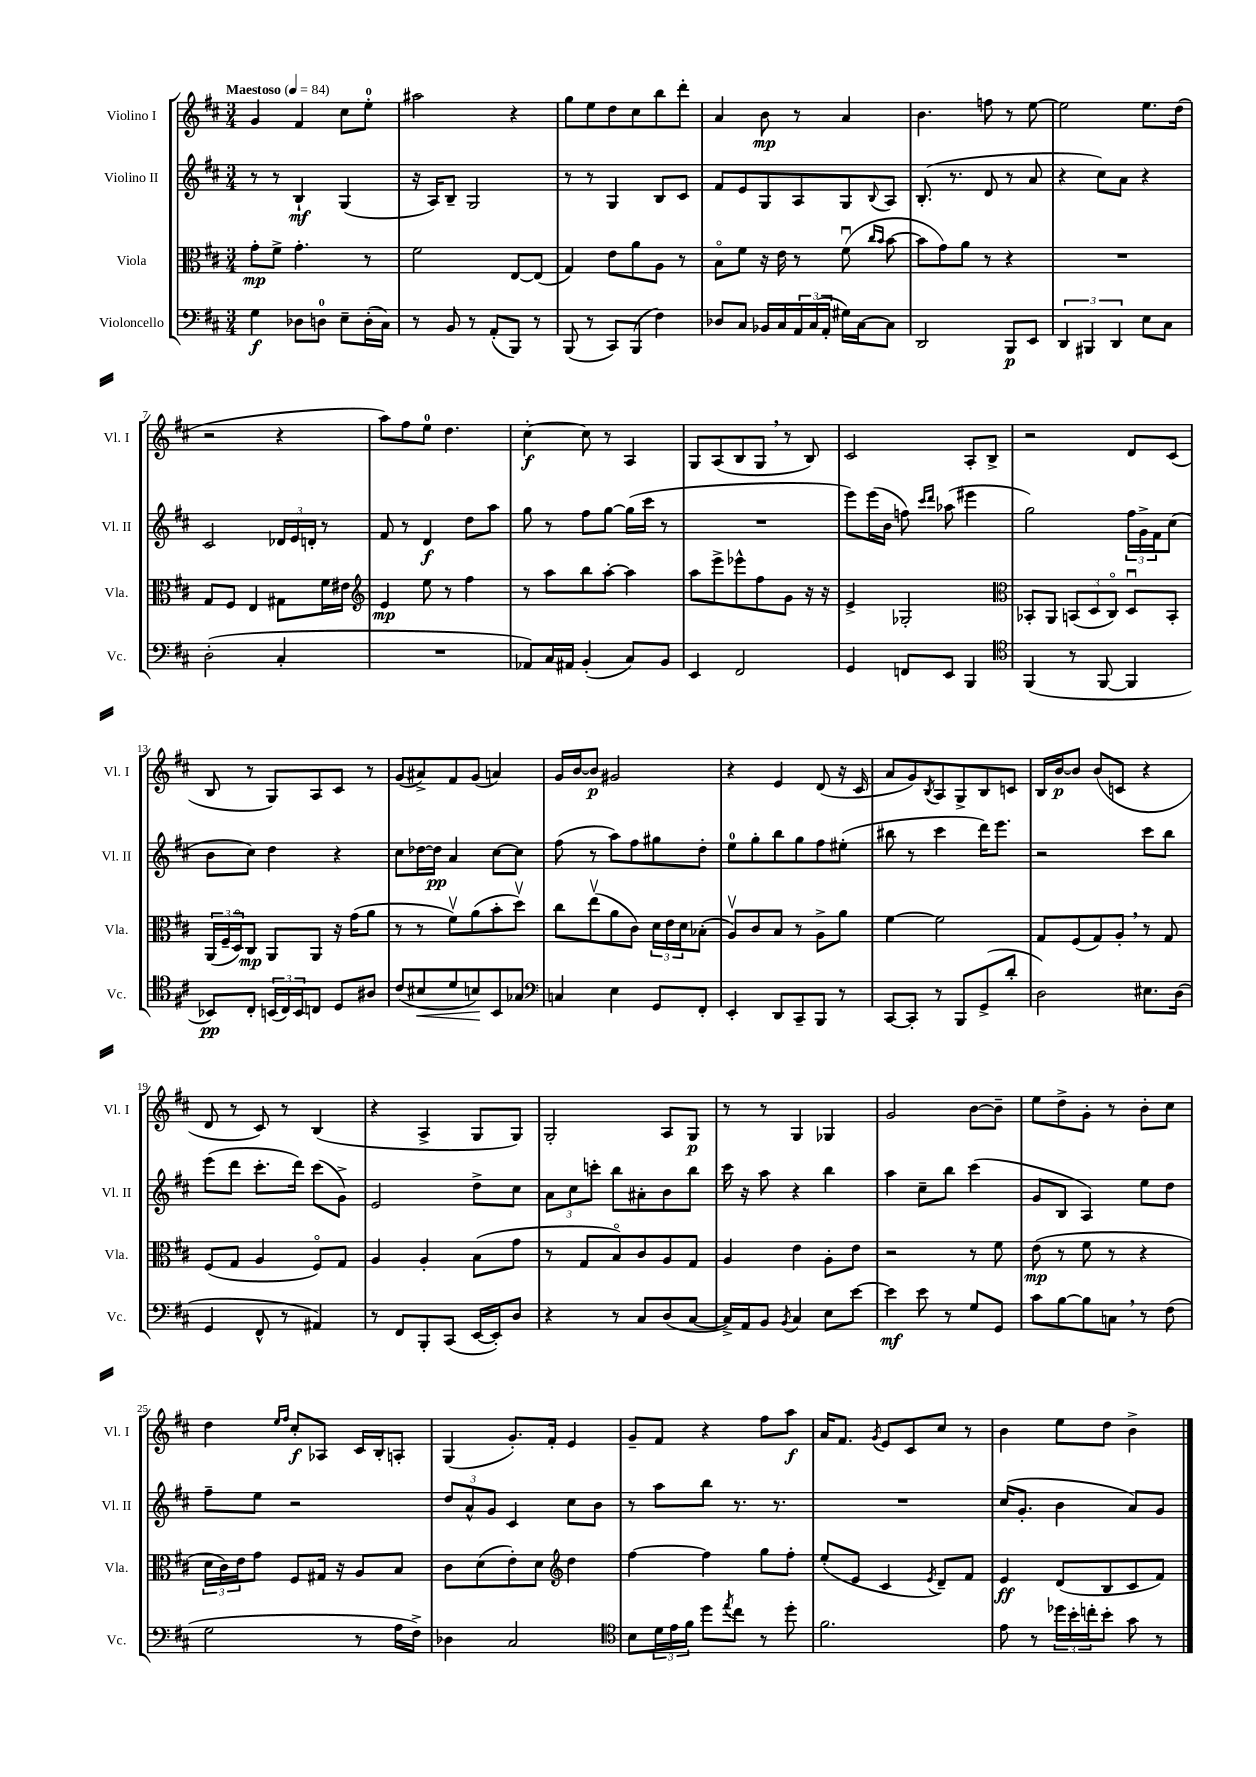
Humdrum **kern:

**kern	**kern	**kern	**kern
*staff4	*staff3	*staff2	*staff1
*clefF4	*clefC3	*clefG2	*clefG2
*k[f#c#]	*k[f#c#]	*k[f#c#]	*k[f#c#]
*M3/4	*M3/4	*M3/4	*M3/4
*MM84	*MM84	*MM84	*MM84
4G	8g'	8r	4g
.	8f#^	8r	.
8D-	4.g'	4B`	4f#
8D	.	.	.
8E~	.	(4G	8cc#
(16D'	8r	.	8ee'
16C#)	.	.	.
=	=	=	=
8r	2f#	16r	2aa#
.	.	16A)	.
8BB	.	8B~	.
8r	.	2G	.
(8AA'	.	.	.
8BBB)	[8E	.	4r
8r	(8E]	.	.
=	=	=	=
(8BBB	4G)	8r	8gg
8r	.	8r	8ee
8CC#)	8e	4G	8dd
(8BBB	8a	.	8cc#
4F#)	8A	8B	8bb
.	8r	8c#	8ddd'
=	=	=	=
8D-	8Bo	8f#	4a
8C#	8f#	8e	.
16BB-	16r	8G	8b
16C#	16e	.	.
24AA	8r	8A	8r
(24C#	.	.	.
24AA'	.	.	.
16G#)	(8f#u	8G	4a
[16C#	.	.	.
.	16qqcc#	.	.
.	16qqb	8qqB	.
8C#]	[8b	8A	.
=	=	=	=
2DD	8b]	(8.B'	4.b
.	8g)	.	.
.	.	8.r	.
.	8a	.	.
.	8r	8d	8ff
8BBB	4r	8r	8r
8EE	.	8a	[8ee
=	=	=	=
6DD	2.r	4r	2ee]
6BBB#	.	.	.
.	.	8cc#)	.
6DD	.	.	.
.	.	8a	.
8E	.	4r	8.ee
8C#	.	.	.
.	.	.	(16dd
=	=	=	=
(2D'	8G	2c#	2r
.	8F#	.	.
.	4E	.	.
4C#'	8G#	24d-	4r
.	.	24e	.
.	.	24d'	.
.	16f#	8r	.
.	16e#	.	.
=	=	=	=
*	*clefG2	*	*
2.r	4e	8f#	8aa)
.	.	8r	8ff#
.	8ee	4d	8ee
.	8r	.	4.dd
.	4ff#	8dd	.
.	.	8aa	.
=	=	=	=
8AA-)	8r	8gg	[4cc#'
16C#	8aa	8r	.
16AA#	.	.	.
(4BB'	8bb	8ff#	8cc#]
.	[8aa'	[8gg	8r
8C#)	4aa]	(16gg]	4A
.	.	16ccc#	.
8BB	.	8r	.
=	=	=	=
4EE	8aa	2.r	8G
.	8eee^	.	(8A
2FF#	8eee-^^	.	8B
.	8ff#	.	8G
.	8g	.	8r
.	16r	.	8B)
.	16r	.	.
=	=	=	=
4GG	4e^	8eee)	2c#
.	.	(16eee	.
.	.	16b	.
8FF	2G-'	8ff)	.
.	.	16qqccc#	.
.	.	16qqddd	.
8EE	.	(8aa-	.
4BBB	.	4eee#	8A'
.	.	.	8B^
=	=	=	=
*clefC4	*clefC3	*	*
(4FF#	8BB-'	2gg)	2r
.	8AA	.	.
8r	(12BB	.	.
.	12D	.	.
[8FF#	.	.	.
.	12C#o)	.	.
4FF#]	8Du	24ff#	8d
.	.	24g^	.
.	.	24f#	.
.	8BB'	(8cc#	(8c#
=	=	=	=
8BB-)	(24AA	8b	8B
.	24F#~	.	.
.	24Do)	.	.
8C#'	8C#	8cc#)	8r
(24BB	8AA	4dd	8G)
24C#)	.	.	.
24BB	.	.	.
8C	8AA	.	8A
8D	16r	4r	8c#
.	(16g	.	.
8A#	8a	.	8r
=	=	=	=
(8c#	8r	8cc#	(8g
8B#	8r	[16dd-	8a#^)
.	.	16dd-]	.
8d	8f#v)	4a	8f#
8B)	(8a	.	(8g
8BB	8b'	[8cc#	4a)
8G-	8ddv)	8cc#]	.
=	=	=	=
*clefF4	*	*	*
4C	8cc#	(8ff#	16g
.	.	.	[16b
.	(8eev	8r	8b]
4E	8a	8aa)	2g#
.	8c#)	8ff#	.
8GG	24d	8gg#	.
.	24e	.	.
.	24d	.	.
8FF#'	(8B-'	8dd'	.
=	=	=	=
4EE'	8Av)	8ee	4r
.	8c#	8gg'	.
8DD	8B	8bb	4e
8CC#~	8r	8gg	.
8BBB	8A^	8ff#	(8d
8r	8a	(8ee#'	16r
.	.	.	16c#
=	=	=	=
[8CC#	[4f#	8bb#	8a
8CC#']	.	8r	8g)
.	.	.	8qB
8r	2f#]	4ccc#	8A
8BBB	.	.	8G^
(8GG^	.	16ddd)	8B
.	.	8.eee	.
8d'	.	.	8c
=	=	=	=
2D)	8G	2r	16B
.	.	.	[16b
.	(8F#	.	8b]
.	8G)	.	(8b
.	8A'	.	8c
8.E#	8r	8ccc#	4r
.	8G	8bb	.
(16D	.	.	.
=	=	=	=
4GG	(8F#	(8eee	8d
.	8G	8ddd	8r
8FF#^^	4A	8.ccc#'	8c#)
8r	.	.	8r
.	.	16ddd)	.
4AA#)	8F#o)	(8ccc#	(4B
.	8G	8g^)	.
=	=	=	=
8r	4A	2e	4r
8FF#	.	.	.
8BBB'	4A'	.	4A^
(8CC#	.	.	.
[16EE	(8B	8dd^	8G
16EE'])	.	.	.
8D	8g	8cc#	8G)
=	=	=	=
4r	8r	12a	2G'
.	.	12cc#	.
.	8G	.	.
.	.	12ccc'	.
8r	8Bo)	8bb	.
8C#	8c#	8a#'	.
(8D	8A	8b	8A
[8C#	8G	8bb	8G
=	=	=	=
16C#^])	4A	16ccc#	8r
16AA	.	16r	.
8BB	.	8aa	8r
8qBB	.	.	.
4C#	4e	4r	4G
8E	8A'	4bb	4G-
[8e	8e	.	.
=	=	=	=
4e]	2r	4aa	2g
8e	.	8cc#~	.
8r	.	8bb	.
8G	8r	(4ccc#	[8b
8GG	8f#	.	8b~]
=	=	=	=
8c#	(8e	8g	8ee
[8B	8r	8B	8dd^
8B]	8f#	4A)	8g'
8C	8r	.	8r
8r	4r	8ee	8b'
(8F#	.	8dd	8cc#
=	=	=	=
2G	24d	8ff#~	4dd
.	24c#)	.	.
.	24e	.	.
.	8g	8ee	.
.	.	.	16qqee
.	.	.	16qqff#
.	8F#	2r	8cc#'
.	16G#	.	8A-
.	16r	.	.
8r	8A	.	16c#
.	.	.	16B'
16A	8B	.	8A'
16F#^)	.	.	.
=	=	=	=
4D-	8c#	12dd	(4G
.	.	12a^^	.
.	(8d	.	.
.	.	12g	.
2C#	8e')	4c#	8.g')
.	8d	.	.
.	.	.	16f#'
*	*clefG2	*	*
.	4dd	8cc#	4e
.	.	8b	.
=	=	=	=
*clefC4	*	*	*
8B	[4ff#	8r	8g~
24d	.	8aa	8f#
24e	.	.	.
24f#	.	.	.
8dd	4ff#]	8bb	4r
8qee	.	.	.
8cc#	.	8.r	.
8r	8gg	.	8ff#
.	.	8.r	.
8dd'	8ff#'	.	8aa
=	=	=	=
2.f#	(8ee'	2.r	16a
.	.	.	8.f#
.	8e	.	.
.	.	.	8qg
.	4c#	.	8e
.	.	.	8c#
.	8qe	.	.
.	8d~)	.	8cc#
.	8f#	.	8r
=	=	=	=
8e	4e	(16cc#	4b
.	.	8.g'	.
8r	.	.	.
24dd-	(8d	4b	8ee
24b'	.	.	.
24cc'	.	.	.
8b'	8B	.	8dd
8g	8c#	8a)	4b^
8r	8f#)	8g	.
==	==	==	==
*-	*-	*-	*-
